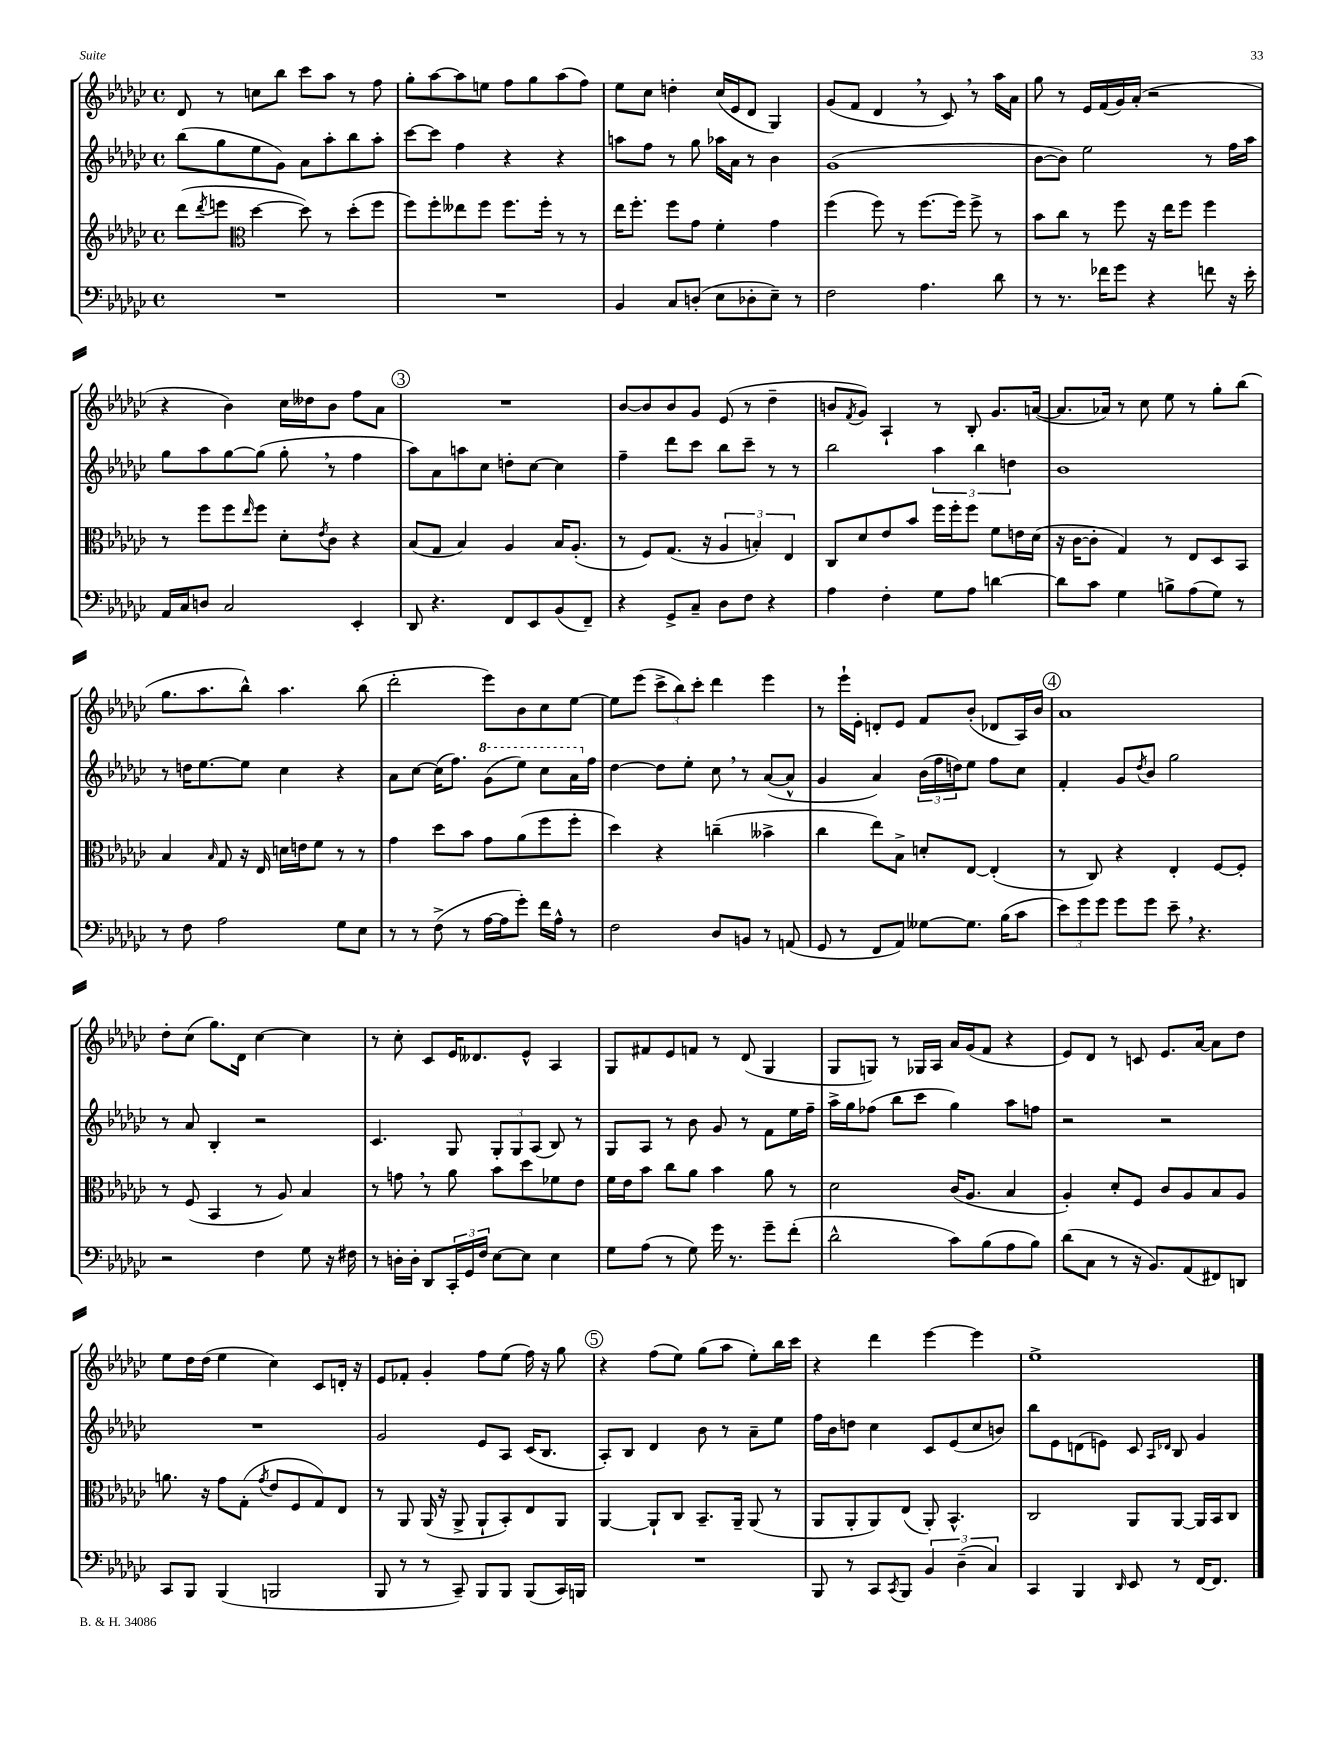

**kern	**kern	**kern	**kern
*staff4	*staff3	*staff2	*staff1
*clefF4	*clefG2	*clefG2	*clefG2
*k[b-e-a-d-g-c-]	*k[b-e-a-d-g-c-]	*k[b-e-a-d-g-c-]	*k[b-e-a-d-g-c-]
*M4/4	*M4/4	*M4/4	*M4/4
*met(c)	*met(c)	*met(c)	*met(c)
1r	(8ddd-\L	(8bb-\L	8d-/
.	8qddd-/	.	.
.	8eee\J	8gg-\	8r
*	*clefC3	*	*
.	[4dd-\	8ee-\	8cc\L
.	.	8g-\J)	8bb-\J
.	8dd-\])	8a-\L	8ccc-\L
.	8r	8aa-'\	8aa-\J
.	(8dd-'\L	8bb-\	8r
.	8ff\J	8aa-'\J	8ff\
=	=	=	=
1r	8ff\L)	[8ccc-\L	8gg-'\L
.	8ff'\	8ccc-\]J	[8aa-\
.	8ee--\	4ff\	8aa-\]
.	8ff\J	.	8ee\J
.	8.ff\L	4r	8ff\L
.	.	.	8gg-\
.	16ff'\Jk	.	.
.	8r	4r	(8aa-\
.	8r	.	8ff\J)
=	=	=	=
4BB-/	16ee-\LK	8aa\L	8ee-\L
.	8.ff'\J	.	.
.	.	8ff\J	8cc-\J
8C-/L	8ff\L	8r	4dd'\
(8D'/J	8g-\J	8gg-\	.
8E-\L	4f'\	16aa-\LL	(16cc-/LL
.	.	16a-\JJ	16e-/J
8D-'\	.	8r	8d-/J
8E-~\J)	4g-\	4b-\	4G-/)
8r	.	.	.
=	=	=	=
2F\	(4ff\	(1g-	(8g-/L
.	.	.	8f/J
.	8ff\)	.	4d-/
.	8r	.	.
4.A-\	[8.ff\L	.	8r
.	.	.	8c-/)
.	16ff\]Jk	.	.
.	8ff^\	.	8r
8d-\	8r	.	16aa-\LL
.	.	.	16a-\JJ
=	=	=	=
8r	8b-\L	[8b-\L	8gg-\
8.r	8cc-\J	8b-\]J)	8r
.	8r	2ee-\	16e-/LL
16f-\LK	.	.	(16f/
8g-\J	8ff\	.	16g-/)
.	.	.	(16a-'/JJ
4r	16r	.	2r
.	16ee-\LK	.	.
.	8ff\J	.	.
8f\	4ff\	8r	.
16r	.	16ff\LL	.
16e-'\	.	16aa-\JJ	.
=	=	=	=
16AA-/LL	8r	8gg-\L	4r
16C-/J	.	.	.
8D/J	8ff\L	8aa-\	.
2C-/	8ff\	[8gg-\	4b-\)
.	16qqee-/	.	.
.	8ff\J	(8gg-\]J	.
.	8d-'\L	8gg-'\	16cc-\LL
.	.	.	16dd--\J
.	8qe-/	.	.
.	8c-\J	8r	8b-\J
4EE-'/	4r	4ff\	8ff\L
.	.	.	8a-\J
=	=	=	=
8DD-/	(8B-/L	8aa-\L)	1r
4.r	8G-/J	8a-\	.
.	4B-/)	8aa\	.
.	.	8cc-\J	.
8FF/L	4A-/	8dd'\L	.
8EE-/	.	[8cc-\J	.
(8BB-/	16B-/LK	4cc-\]	.
.	(8.A-'/J	.	.
8FF~/J)	.	.	.
=	=	=	=
4r	8r	4ff~\	[8b-/L
.	8F/L)	.	8b-/]
8GG-^/L	(8.G-/J	8ddd-\L	8b-/
8C-~/J	.	8ccc-\J	8g-/J
.	16r	.	.
8D-\L	6A-/	8bb-\L	(8e-/
8F\J	.	8ccc-~\J	8r
.	6B'/)	.	.
4r	.	8r	4dd-~\
.	6E-/	.	.
.	.	8r	.
=	=	=	=
4A-\	8C-/L	2bb-\	8b/L
.	.	.	8qf/
.	8d-/	.	8g-/J)
4F'\	8e-/	.	4A-`/
.	8b-/J	.	.
8G-\L	16ff\LL	6aa-\	8r
.	16ff'\J	.	.
8A-\J	8ff\J	.	8B-'/
.	.	6bb-\	.
[4d\	8f\L	.	8.g-/L
.	.	6dd\	.
.	16e\L	.	.
.	(16d-\JJ	.	([16a/Jk
=	=	=	=
8d\]L	16r	1b-	8.a/]L
.	[16c-\LK	.	.
8c-\J	8c-'\]J	.	.
.	.	.	16a-/Jk)
4G-\	4G-/)	.	8r
.	.	.	8cc-\
8B^\L	8r	.	8ee-\
(8A-\	8E-/L	.	8r
8G-\J)	8D-/	.	8gg-'\L
8r	8BB-/J	.	(8bb-\J
=	=	=	=
8r	4B-/	8r	8.gg-\L
8F\	.	16dd\LK	.
.	.	[8.ee-\	8.aa-\
.	16qqB-/	.	.
2A-\	8G-/	.	.
.	16r	8ee-\]J	8bb-^^\J)
.	16E-/	.	.
.	16d\LL	4cc-\	4.aa-\
.	16e\J	.	.
.	8f\J	.	.
8G-\L	8r	4r	.
8E-\J	8r	.	(8bb-\
=	=	=	=
8r	4g-\	8a-\L	2ddd-'\
8r	.	[8cc-\J	.
(8F^\	8dd-\L	(16cc-\]LK	.
.	.	8.ff\J)	.
8r	8b-\J	.	.
[16A-\LL	8g-\L	(8gg-\L	8eee-\L)
16A-\]J	.	.	.
8g-'\J)	(8a-\	8eee-\J)	8b-\
16f\LL	8ff\	8ccc-\L	8cc-\
16A-^^\JJ	.	.	.
8r	8ff'\J	16aa-\L	[8ee-\J
.	.	16ff\JJ	.
=	=	=	=
2F\	4dd-\)	[4dd-\	8ee-\]L
.	.	.	(8eee-\J
.	4r	8dd-\]L	12ccc-^\L
.	.	.	12bb-\)
.	.	8ee-'\J	.
.	.	.	12ccc-'\J
8D-/L	(4cc~\	8cc-\	4ddd-\
8BB/J	.	8r	.
8r	4b--^\	([8a-/L	4eee-\
(8AA/	.	8a-^^/]J	.
=	=	=	=
8GG-/	4cc-\	4g-/	8r
8r	.	.	16eee-`\LL
.	.	.	16e-'\JJ
8FF/L	8ee-\L)	4a-/)	8d'/L
8AA-/J)	8B-^\J	.	8e-/J
[8G--\L	8d'/L	(24b-\LL	8f/L
.	.	24ff\	.
.	.	24dd\J)	.
8.G--\]J	[8E-/J	8ee-\J	(8b-'/J
.	(4E-'/]	8ff\L	8d-/L
(16B-\LK	.	.	.
8c-\J	.	8cc-\J	16A-/L)
.	.	.	16b-/JJ
=	=	=	=
12e-\L)	8r	4f'/	1a-
12g-\	.	.	.
.	8C-/)	.	.
12g-\J	.	.	.
8g-\L	4r	8g-/L	.
.	.	8qdd-/	.
8g-\J	.	8b-/J	.
8e-~\	4E-'/	2gg-\	.
4.r	.	.	.
.	[8F/L	.	.
.	8F'/]J	.	.
=	=	=	=
2r	8r	8r	8dd-'\L
.	(8F/	8a-/	(8cc-\J
.	4BB-/	4B-'/	8.gg-\L)
.	.	.	16d-\Jk
4F\	8r	2r	[4cc-\
.	8A-/)	.	.
8G-\	4B-/	.	4cc-\]
16r	.	.	.
16F#\	.	.	.
=	=	=	=
8r	8r	4.c-/	8r
16D'\LL	8g\	.	8cc-'\
16D'\JJ	.	.	.
8DD-/L	8r	.	8c-/L
24CC-'/L	8a-\	8G-/	16e-/K
24GG-/	.	.	.
.	.	.	8.d--/
24F/JJ	.	.	.
[8E-\L	8b-\L	12G-'/L	.
.	.	12G-/	.
8E-\]J	8dd-\	.	8e-^^/J
.	.	(12A-/J	.
4E-\	8f-\	8B-/)	4A-/
.	8e-\J	8r	.
=	=	=	=
8G-\L	16f\LL	8G-/L	8G-/L
.	16e-\J	.	.
(8A-\J	8b-\J	8A-/J	8f#/
8r	8cc-\L	8r	8e-/
8G-\)	8a-\J	8b-\	8f/J
16g-\	4b-\	8g-/	8r
8.r	.	.	.
.	.	8r	(8d-/
8g-~\L	8a-\	8f\L	4G-/
(8f'\J	8r	16ee-\L	.
.	.	16ff~\JJ	.
=	=	=	=
2d-^^\	2d-\	16aa-^\LL	8G-/L
.	.	16gg-\J	.
.	.	(8ff-\J	8G/J)
.	.	8bb-\L	8r
.	.	8ccc-\J	16G-/LL
.	.	.	16A-/JJ
8c-\L)	(16c-/LK	4gg-\)	16a-/LL
.	8.A-/J	.	(16g-/J
(8B-\	.	.	8f/J
8A-\	4B-/	8aa-\L	4r
8B-\J)	.	8ff\J	.
=	=	=	=
(8d-\L	4A-'/)	2r	8e-/L)
8C-\J	.	.	8d-/J
8r	8d-'/L	.	8r
16r	8F/J	.	8c/
8.BB-/L)	.	.	.
.	8c-/L	2r	8.e-/L
(8AA-/	8A-/	.	.
.	.	.	[16a-/Jk
8FF#/)	8B-/	.	8a-\]L
8DD/J	8A-/J	.	8dd-\J
=	=	=	=
8CC-/L	8.a\	1r	8ee-\L
8BBB-/J	.	.	16dd-\L
.	16r	.	(16dd-\JJ
(4BBB-/	8g-\L	.	4ee-\
.	(8G-'\J	.	.
.	8qg-/	.	.
2BBB/	8e-/L	.	4cc-\)
.	8F/	.	.
.	8G-/)	.	8c-/L
.	8E-/J	.	16d'/Jk
.	.	.	16r
=	=	=	=
8BBB-/	8r	2g-/	8e-/L
8r	8AA-/	.	8f-'/J
8r	(16AA-/	.	4g-'/
.	16r	.	.
8CC-~/)	8AA-^/	.	.
8BBB-/L	8AA-`/L	8e-/L	8ff\L
8BBB-/J	8BB-'/)	8A-/J	(8ee-\J
(8BBB-/L	8E-/	(16c-/LK	16ff\)
.	.	8.B-/J	16r
16CC-/L)	8AA-/J	.	8gg-\
16BBB/JJ	.	.	.
=	=	=	=
1r	[4AA-/	8A-'/L)	4r
.	.	8B-/J	.
.	8AA-`/]L	4d-/	(8ff\L
.	8C-/J	.	8ee-\J)
.	8.BB-~/L	8b-\	(8gg-\L
.	.	8r	8aa-\J
.	16AA-~/Jk	.	.
.	(8AA-/	8a-~\L	8ee-'\L)
.	8r	8ee-\J	16bb-\L
.	.	.	16ccc-\JJ
=	=	=	=
8BBB-/	8AA-/L	16ff\LL	4r
.	.	16b-\J	.
8r	8AA-'/	8dd\J	.
8CC-/L	8AA-/)	4cc-\	4ddd-\
8qCC-/	.	.	.
8BBB-/J	(8E-/J	.	.
6BB-/	8AA-'/)	8c-/L	[4eee-\
.	4.BB-^^/	(8e-/	.
(6D-~\	.	.	.
.	.	8cc-/	4eee-\]
6C-/)	.	.	.
.	.	8b/J)	.
=	=	=	=
4CC-/	2C-/	8bb-\L	1ee-^
.	.	8e-\	.
4BBB-/	.	(8d\	.
.	.	8e\J)	.
16qqDD-/	.	.	.
8EE-/	8AA-/L	8c-/	.
.	.	16qqA-/LL	.
.	.	16qqd-/JJ	.
8r	[8AA-/J	8B-/	.
[16FF/LK	16AA-/]LL	4g-/	.
8.FF/]J	16BB-/J	.	.
.	8C-/J	.	.
==	==	==	==
*-	*-	*-	*-
